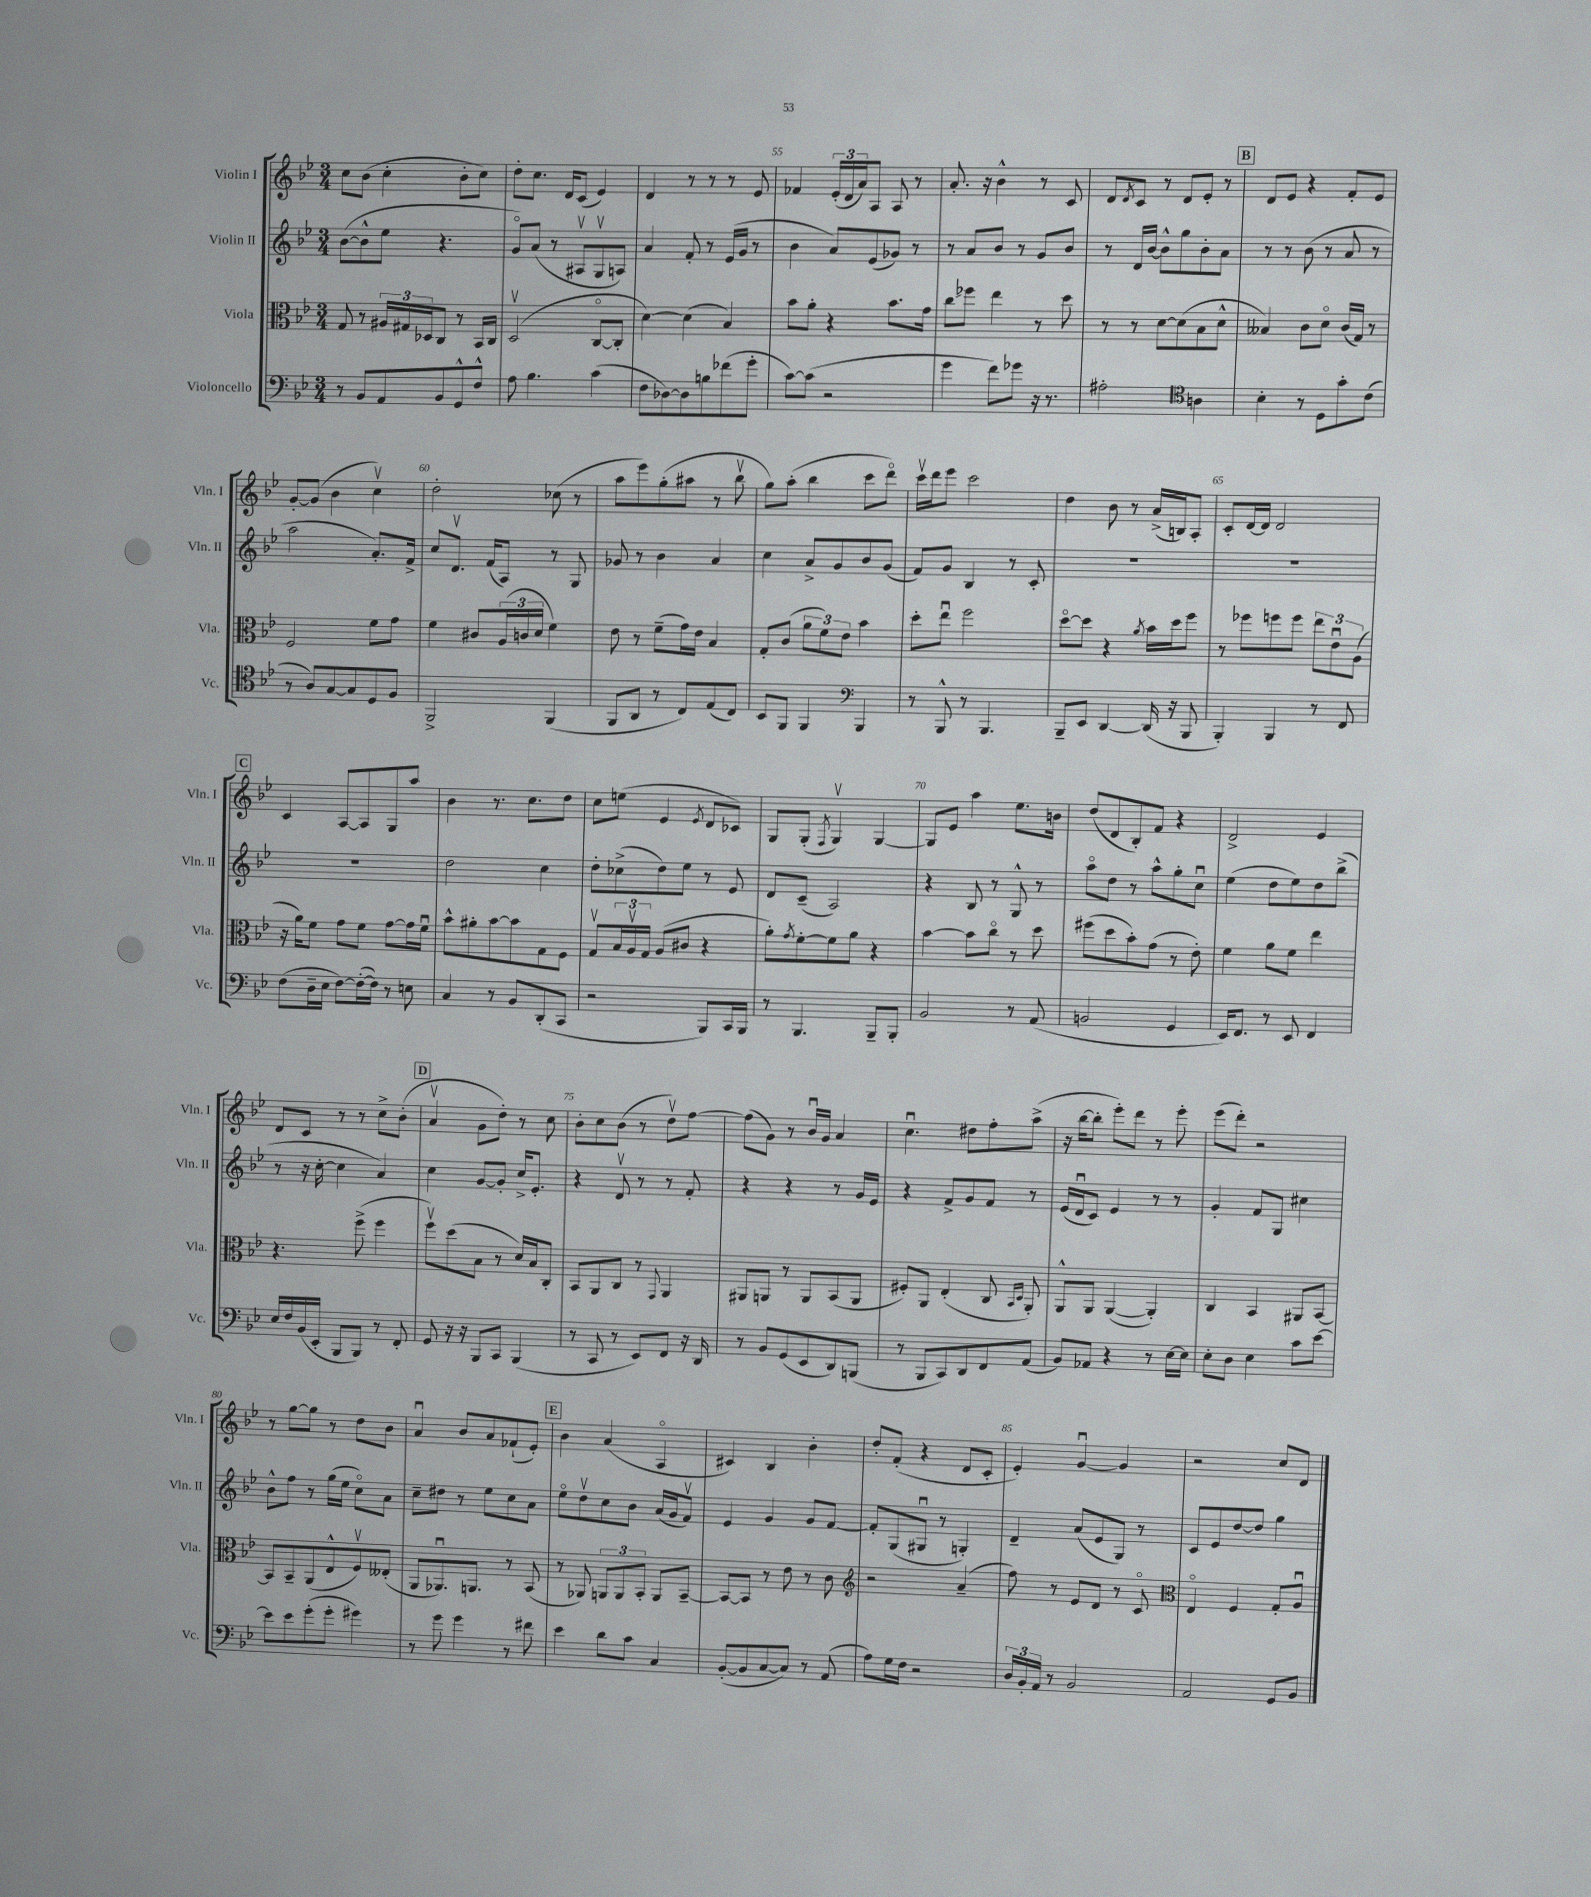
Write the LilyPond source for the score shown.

<<
\new StaffGroup <<
\new Staff = "s0" \with { instrumentName = "Violin I" shortInstrumentName = "Vln. I" } {
    \clef treble \key bes \major \numericTimeSignature \time 3/4
    c''8 bes'8( c''4-. bes'8-. c''8) |
    d''8-. c''8. d'16 c'8( ees'4) |
    d'4 r8 r8 r8 ees'8 |
    fes'4 \tuplet 3/2 { ees'16-.( d'16 a'16) } a8 a8 r8 |
    a'8.-. r16 bes'4-^ r8 c'8 |
    d'8 \acciaccatura { d'8 } c'8 r8 d'8 ees'8-. r8 |
    \mark \markup { \box "B" } d'8 ees'8 r4 f'8-. ees'8 |
    g'8~-. g'8( bes'4 c''4\upbow) |
    d''2-. ces''8( r8 |
    a''8 ees'''8) g''8-.( ais''8 r8 bes''8\upbow |
    g''8) a''8-.( bes''4 c'''8 d'''8\flageolet) |
    c'''16\upbow d'''16 ees'''8 c'''2 |
    d''4 bes'8 r8 a'16->( b16) a8-. |
    c'8-. d'16~ d'16 d'2 |
    \mark \markup { \box "C" } c'4 a8~ a8 g8 a''8 |
    bes'4 r8. c''8. d''8 |
    c''8 e''8( ees'4 \acciaccatura { ees'8 } d'8 ces'8) |
    g8 g8-.( \acciaccatura { f8 } g4\upbow) g4~ |
    g8 ees'8 a''4 ees''8. b'16 |
    d''8( d'8 bes8-.) f'8 r4 |
    d'2-> ees'4 |
    d'8 c'8 r8 r8 c''8-> bes'8-.( |
    \mark \markup { \box "D" } a'4\upbow g'8 d''8-.) r8 c''8 |
    bes'8-. c''8 bes'8( r8 d''8\upbow) f''8~ |
    f''8( g'8) r8 bes'16\downbow g'16 a'4 |
    c''4.\downbow dis''8 f''8-. a''8->( |
    r16 bes''16~ bes''8-. ees'''8-.) d'''8 r8 ees'''8-. |
    ees'''8( d'''8-.) r2 |
    r8 g''8~ g''8 r8 d''8 bes'8 |
    a'4\downbow bes'8 a'8 fes'8-!( ees'8-.) |
    \mark \markup { \box "E" } bes'4 a'4( a4\flageolet |
    cis'4) bes4 bes'4-. |
    d''8-. f'8-.( r4 d'8 c'8-. |
    ees'4-.) g'4~\downbow g'4 |
    r2 c''8 d'8 \bar "|." |
}
\new Staff = "s1" \with { instrumentName = "Violin II" shortInstrumentName = "Vln. II" } {
    \clef treble \key bes \major \numericTimeSignature \time 3/4
    bes'8~( bes'8-^ ees''8 r4. |
    g'8\flageolet) a'8( r8 ais8\upbow g8\upbow a8) |
    a'4 f'8-. r8 ees'16( g'16 r8 |
    bes'4 a'8) ees'8( ges'8) r8 |
    r8 a'8 bes'8 r8 g'8 bes'8 |
    r8 d'16 bes'16~ bes'8-^ g''8 bes'8-. a'8 |
    \mark \markup { \box "B" } r8 r8 bes'8( r8 a'8 r8 |
    a''2 a'8.-.) f'16-> |
    c''8 d'8.\upbow f'16( a8) r8 g8 |
    ges'8 r8 bes'4 a'4 |
    c''4 a'8-> g'8 bes'8 g'8( |
    f'8) g'8 bes4 r8 c'8-. |
    R2. |
    R2. |
    \mark \markup { \box "C" } R2. |
    d''2 c''4 |
    d''8-. ces''8->( d''8) ees''8 r8 ees'8 |
    d'8 c'8--( a2) |
    r4 bes8 r8 g8-^ r8 |
    a''8\flageolet d''8 r8 a''8-^ g''8-. c''8\downbow |
    ees''4( d''8 ees''8) d''8 bes''8->( |
    r8 r16 c''16~-. c''4 a'4) |
    \mark \markup { \box "D" } c''4 g'8~ g'8-. c''16-> ees'8.-. |
    r4 d'8\upbow r8 r8 f'8-. |
    r4 r4 r8 g'16 ees'16 |
    r4 f'8-> g'8 f'8 r8 |
    ees'16( d'16\downbow c'8) ees'4 r8 r8 |
    g'4-. f'8 g8 cis''4 |
    bes'8-^ f''8 r8 g''16( ees''16 c''8\flageolet) a'8 |
    c''8-- dis''8 r8 ees''8 c''8 a'8 |
    \mark \markup { \box "E" } ees''8\flageolet d''8\upbow c''8 bes'8 a'16( g'16 f'8\upbow) |
    ees'4 g'4 g'8 f'8~ |
    f'8-. g8( gis8\downbow r8 g4-.) |
    d'4-- a'8( ees'8 g8) r8 |
    c'8 ees'8 d''8~ d''8 g''4 \bar "|." |
}
\new Staff = "s2" \with { instrumentName = "Viola" shortInstrumentName = "Vla." } {
    \clef alto \key bes \major \numericTimeSignature \time 3/4
    g8 r8 \tuplet 3/2 { ais16 gis16 des16 } c8 r8 bes,16 c16 |
    d2\upbow( c8~\flageolet c8-. |
    d'4~) d'4( bes4) |
    bes'8 a'8-. r4 bes'8. g'16 |
    c''8\glissando fes''8 ees''4 r8 d''8 |
    r8 r8 d'8~ d'8( bes8 d'8-^ |
    \mark \markup { \box "B" } beses4) c'8 d'8\flageolet c'16( g16) r8 |
    f2 f'8 g'8 |
    f'4 cis'8 \tuplet 3/2 { a16( c'16 d'16 } f'4) |
    ees'8 r8 f'8--( g'16) ees'16 bes4 |
    g8-. c'8( \tuplet 3/2 { a'8 f'8) ees'8 } bes'4 |
    d''8-. ees''8\downbow f''2 |
    d''8~\flageolet d''8 r4 \acciaccatura { a'8 } bes'16 d''16 f''8 |
    r8 fes''8 f''8 f''8 \tuplet 3/2 { ees''8 ees'8\downbow a8( } |
    \mark \markup { \box "C" } r16 a'16) f'8 g'8 f'8 g'8~ g'16 f'16\downbow |
    bes'8-^ ais'8-. bes'8~ bes'8 g8 f8 |
    g8\upbow \tuplet 3/2 { bes16 a16\upbow g16 } a8( cis'8 r4 |
    a'8-.) \acciaccatura { g'8 } f'8~-. f'8 a'8 r4 |
    bes'4~ bes'8 c''8\flageolet r8 d''8 |
    fis''8( d''8 bes'8-.) g'8( r8 ees'8-.) |
    f'4 a'8 f'8 ees''4 |
    r4. f''8->( f''4 |
    \mark \markup { \box "D" } f''8\upbow) d''8( bes8 r8 d'16) bes16 c8-. |
    bes,8 a,8 c8 r8 \appoggiatura { g,8 } a,4 |
    ais,8 a,8 r8 a,8 bes,8( a,8 |
    fis8-.) a,8 ees4-.( c8 \grace { bes,16 d16 } a,8-.) |
    a,8-^ a,8 a,4~( a,4-.) |
    c4 bes,4 ais,8 bes,8~ |
    bes,8 bes,8-- a,8( ees8-^ f8\upbow) eeses8-.( |
    a,8 aes,8.\downbow) a,8. r8 bes,8( |
    \mark \markup { \box "E" } r8 aes,8) \tuplet 3/2 { a,8 a,8 bes,8-. } a,8 bes,8~-- |
    bes,8~ bes,8 r8 ees'8 r8 c'8 |
    \clef treble r2 a'4--( |
    f''8) r8 ees'8 d'8 r8 c'8\flageolet |
    \clef alto ees4\flageolet f4 g8-. a8\downbow \bar "|." |
}
\new Staff = "s3" \with { instrumentName = "Violoncello" shortInstrumentName = "Vc." } {
    \clef bass \key bes \major \numericTimeSignature \time 3/4
    r8 bes,8 a,8 bes,8 g,8-^ f8-^ |
    a8 bes4. c'4( |
    f8 des8~) des8 b8 fes'8( g'8-. |
    c'8~) c'8( r2 |
    g'4 f'8) ges'8 r16 r8. |
    ais2-. \clef tenor a4 |
    \mark \markup { \box "B" } bes4-. r8 d8 g'8-. c'8( |
    r8 a8) g8~ g8 d8 f8 |
    f,2-> f,4( |
    f,8 a,8 r8 c8) ees8( c8) |
    bes,8 f,8 f,4 \clef bass bes,,4 |
    r8 bes,,8-^ r8 bes,,4. |
    bes,,8-- ees,8 d,4~ d,16( r16 bes,,8 |
    bes,,4-.) bes,,4 r8 f,8 |
    \mark \markup { \box "C" } f8( d16-- ees16 f8~) f16~-.( f16) r8 e8 |
    c4 r8 bes,8 d,8-.( c,8 |
    r2 bes,,8) c,16 bes,,16 |
    r8 bes,,4. bes,,8-- bes,,8-. |
    bes,2 r8 a,8( |
    b,2 g,4 |
    ees,16) f,8. r8 ees,8 f,4 |
    ees16 f16 bes,16( ees,16-. bes,,8 bes,,8) r8 f,8-. |
    \mark \markup { \box "D" } g,8 r16 r16 bes,,8 c,8 bes,,4( |
    r8 c,8 r8 ees,8) f,8 r16 d,16 |
    r8 bes,8 g,8( ees,8 d,8) b,,8( |
    r8 bes,,8 c,8) d,8 f,8 a,8( |
    bes,8) aes,8 r4 r8 ees16~ ees16 |
    ees8-. d8 ees4 c'8 ees'8~ |
    ees'8 ees'8 g'8-.( g'8-. gis'4) |
    r8 g'8 g'4 r8 fis'8 |
    \mark \markup { \box "E" } ees'4 d'8 c'8 c4 |
    bes,8~-.( bes,8 c8~ c8) r8 a,8( |
    a8) g16 f16 r2 |
    \tuplet 3/2 { d16 bes,16-. a,16 } r8 bes,2 |
    a,2 g,8 bes,8 \bar "|." |
}
>>
>>
\layout { \context { \Score currentBarNumber = #52 \override BarNumber.break-visibility = ##(#f #t #t) barNumberVisibility = #(every-nth-bar-number-visible 5) } }
